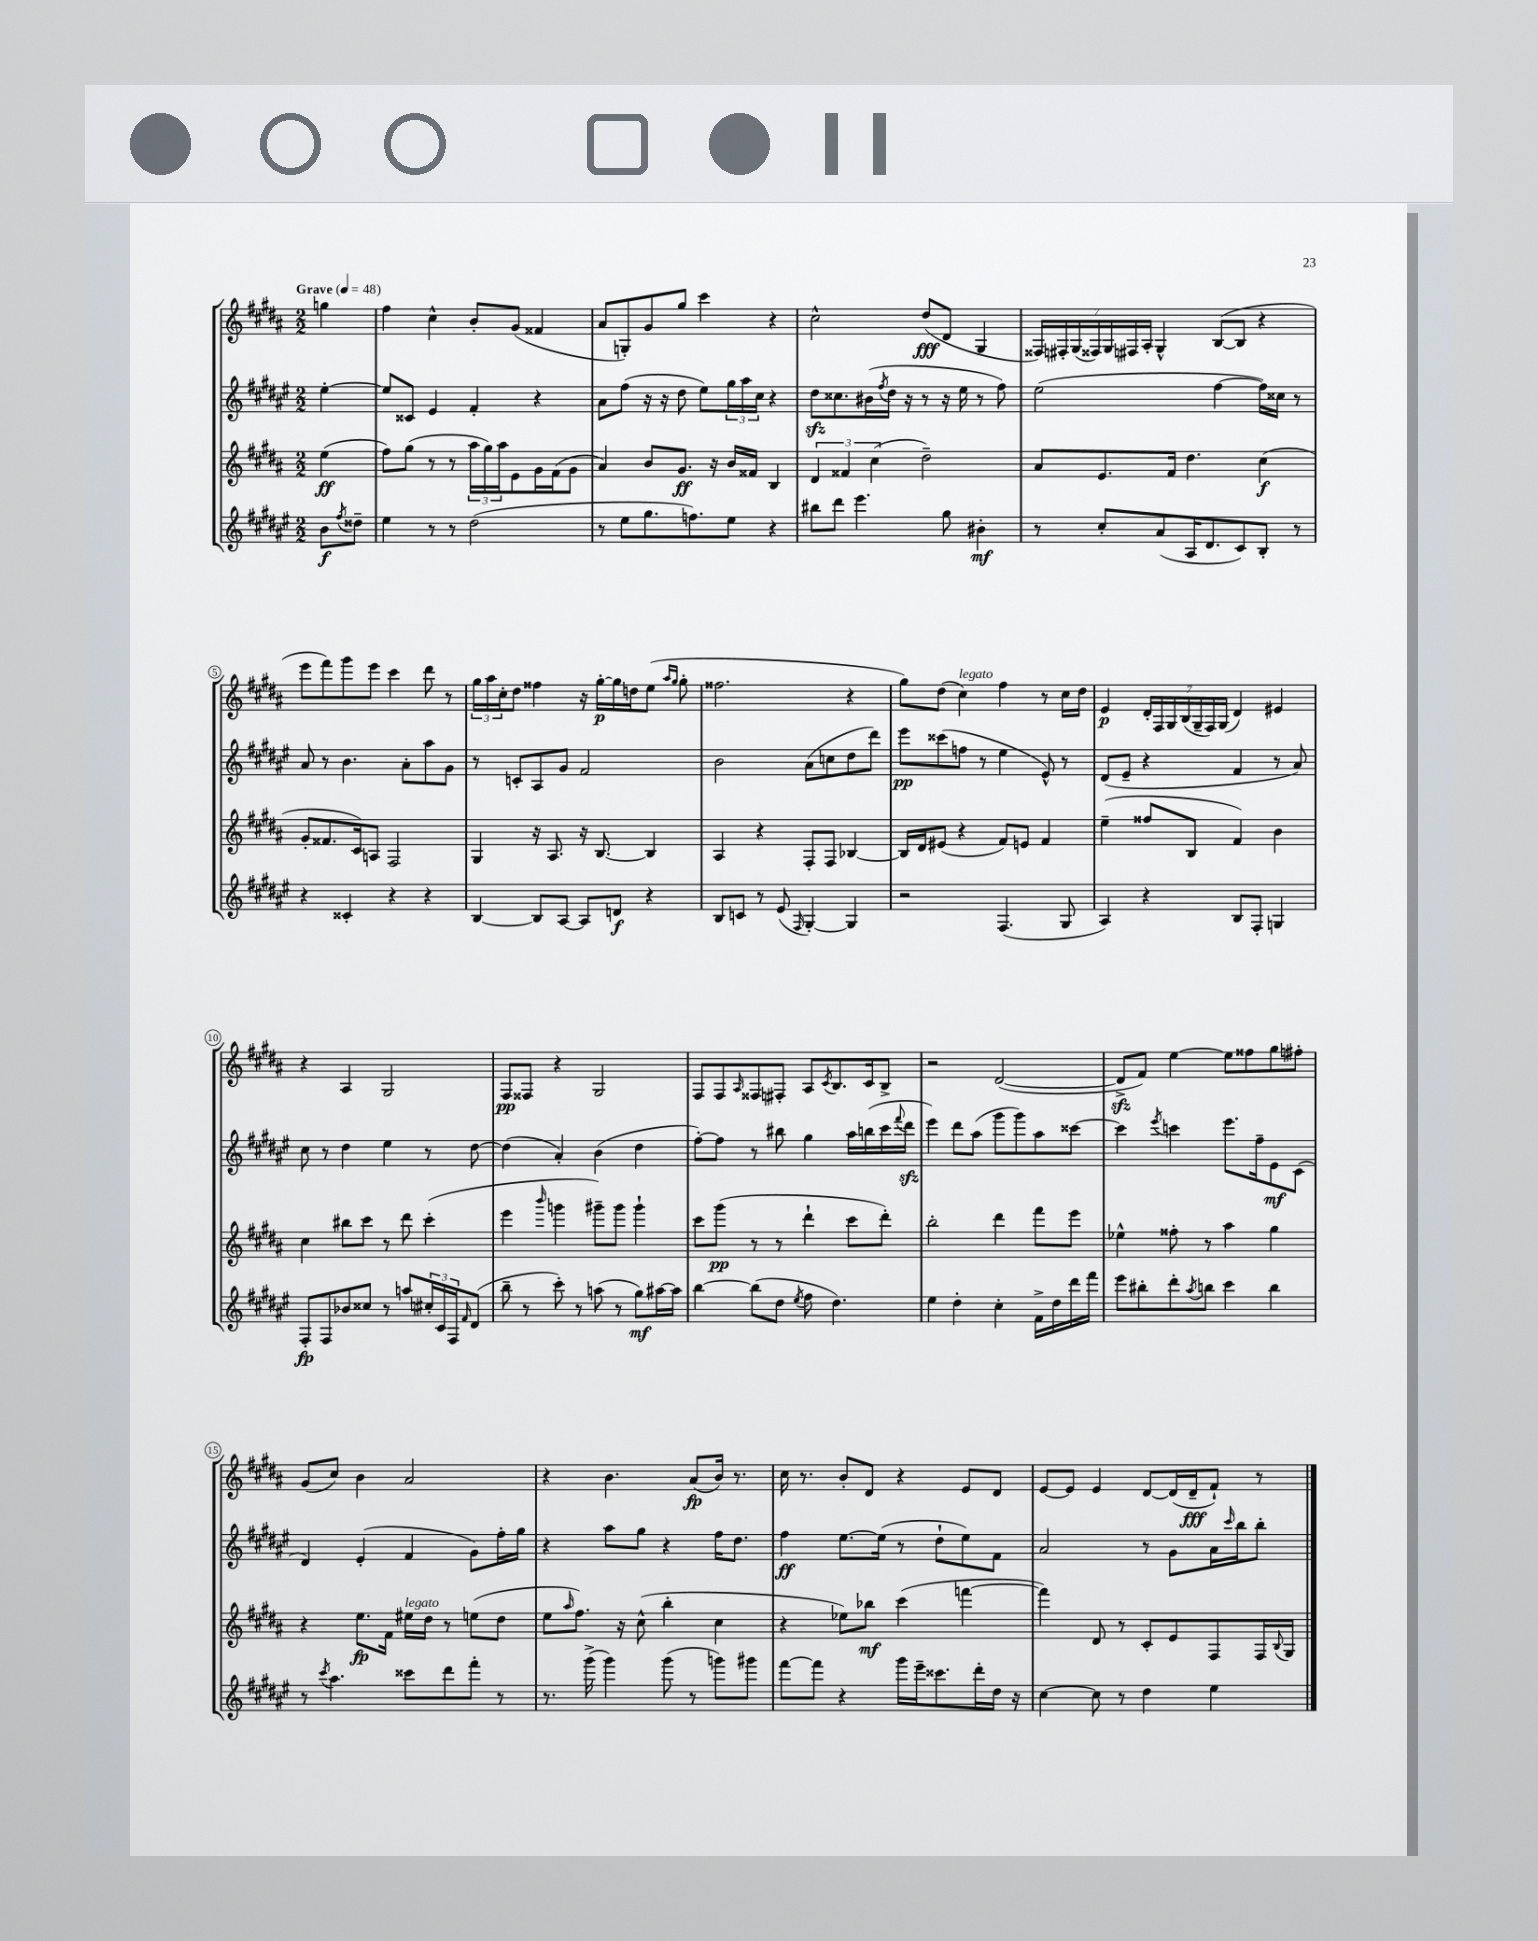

**kern	**dynam	**kern	**dynam	**kern	**dynam	**kern	**dynam
*part4	*part4	*part3	*part3	*part2	*part2	*part1	*part1
*staff4	*staff4	*staff3	*staff3	*staff2	*staff2	*staff1	*staff1
*clefG2	*	*clefG2	*	*clefG2	*	*clefG2	*
*k[f#c#g#d#a#e#]	*	*k[f#c#g#d#a#]	*	*k[f#c#g#d#a#e#]	*	*k[f#c#g#d#a#]	*
*M2/2	*	*M2/2	*	*M2/2	*	*M2/2	*
*MM48	*	*MM48	*	*MM48	*	*MM48	*
=	=	=	=	=	=	=	=
!	!	!	!	!	!	!LO:TX:a:B:t=Grave	!
8b\L	f	(4ee\	ff	[4ee#'\	.	4ggn\	.
8qff#/	.	.	.	.	.	.	.
8dd##X~\J	.	.	.	.	.	.	.
=1	=1	=1	=1	=1	=1	=1	=1
4ee#\	.	8ff#\L)	.	8ee#/L]	.	4ff#\	.
.	.	(8gg#\J	.	8c##X/J	.	.	.
8r	.	8r	.	4e#/	.	4cc#^^\	.
8r	.	8r	.	.	.	.	.
(2dd#\	.	24aa#\LL	.	4f#'/	.	8b'/L	.
.	.	24gg#\)	.	.	.	.	.
.	.	24aa#\J	.	.	.	.	.
.	.	8e\	.	.	.	(8g#/J	.
.	.	16g#\L	.	4r	.	4f##X/	.
.	.	(16f#\J	.	.	.	.	.
.	.	8g#\J	.	.	.	.	.
=2	=2	=2	=2	=2	=2	=2	=2
8r	.	4a#/)	.	8a#\L	.	8a#/L	.
8ee#\L	.	.	.	(8ff#\J	.	8Gn'/)	.
8.gg#\	.	8b/L	.	16r	.	8g#/	.
.	.	.	.	16r	.	.	.
.	.	8.g#/J	ff	8dd#\	.	8gg#/J	.
8.ffn\)	.	.	.	.	.	.	.
.	.	.	.	8ee#\L)	.	4ccc#\	.
.	.	16r	.	.	.	.	.
8ee#\J	.	16b/LL	.	24gg#\L	.	.	.
.	.	.	.	24aa#\	.	.	.
.	.	16f##X/JJ	.	.	.	.	.
.	.	.	.	24cc#\JJ	.	.	.
4r	.	4B/	.	4r	.	4r	.
=3	=3	=3	=3	=3	=3	=3	=3
8bb#X\L	.	6d#/	.	8dd#zz\L	.	2cc#^^\	.
8ddd#\J	.	.	.	8.cc##X\	.	.	.
.	.	6f##X/	.	.	.	.	.
4.eee#\	.	.	.	.	.	.	.
.	.	.	.	(16b#X\L	.	.	.
.	.	(6cc#\	.	.	.	.	.
.	.	.	.	8qff#/	.	.	.
.	.	.	.	16dd#\JJ	.	.	.
.	.	.	.	16r	.	.	.
.	.	2dd#~\)	.	8r	.	(8dd#/L	fff
8gg#\	.	.	.	16r	.	8d#/J	.
.	.	.	.	16ee#\	.	.	.
4b#X'\	mf	.	.	8r	.	4G#/	.
.	.	.	.	8ff#\)	.	.	.
=4	=4	=4	=4	=4	=4	=4	=4
8r	.	8a#/L	.	(2ee#\	.	28F##X/LL)	.
.	.	.	.	.	.	28F#X'/	.
.	.	.	.	.	.	(28G#/	.
.	.	.	.	.	.	28F##X/)	.
8cc#'/L	.	8.e/	.	.	.	.	.
.	.	.	.	.	.	28G#/	.
.	.	.	.	.	.	28F#X/	.
.	.	.	.	.	.	28A#'/JJ	.
(8a#/	.	.	.	.	.	4G#^^/	.
.	.	16f#/Jk	.	.	.	.	.
16A#/K	.	4.dd#\	.	.	.	.	.
8.d#/	.	.	.	.	.	.	.
.	.	.	.	[4ff#\	.	([8B/L	.
8c#/)	.	.	.	.	.	8B/J]	.
8B'/J	.	(4cc#\	f	16ff#\LL])	.	4r	.
.	.	.	.	16cc##X\JJ	.	.	.
8r	.	.	.	8r	.	.	.
!!LO:LB:g=z
=5	=5	=5	=5	=5	=5	=5	=5
4r	.	8g#'/L	.	8a#/	.	8eee\L	.
.	.	8.f##X/	.	8r	.	8fff#\)	.
4c##X'/	.	.	.	4.b\	.	8ggg#\	.
.	.	16c#/k)	.	.	.	.	.
.	.	8An/J	.	.	.	8eee\J	.
4r	.	2F#/	.	.	.	4ccc#\	.
.	.	.	.	8a#'\L	.	.	.
4r	.	.	.	8aa#\	.	8ddd#\	.
.	.	.	.	8g#\J	.	8r	.
=6	=6	=6	=6	=6	=6	=6	=6
[4B/	.	4G#/	.	8r	.	24gg#\LL	.
.	.	.	.	.	.	24aa#\	.
.	.	.	.	.	.	24cc#'\J	.
.	.	.	.	8cn'/L	.	8dd#\J	.
8B/L]	.	16r	.	8A#/	.	4ff##X\	.
.	.	8.A#/	.	.	.	.	.
[8A#/J	.	.	.	8g#/J	.	.	.
8A#/L]	.	16r	.	2f#/	.	16r	.
.	.	[8.B/	.	.	.	[16gg#'\LL	p
8dn/J	f	.	.	.	.	16gg#\]	.
.	.	.	.	.	.	16ddn\J	.
4r	.	4B/]	.	.	.	(8ee\J	.
.	.	.	.	.	.	16qqaa#/LL	.
.	.	.	.	.	.	16qqgg#/JJ	.
.	.	.	.	.	.	8gg#'\	.
=7	=7	=7	=7	=7	=7	=7	=7
8B/L	.	4A#/	.	2b\	.	2.ff##X\	.
8cn/J	.	.	.	.	.	.	.
8r	.	4r	.	.	.	.	.
(8e#/	.	.	.	.	.	.	.
16qqF#/	.	.	.	.	.	.	.
[4G#'/)	.	8F#'/L	.	(8a#\L	.	.	.
.	.	8F#/J	.	8ccn\	.	.	.
4G#/]	.	[4B-X/	.	8dd#\	.	4r	.
.	.	.	.	8ddd#\J)	.	.	.
=8	=8	=8	=8	=8	=8	=8	=8
2r	.	16B-/LL]	.	8eee#\L	pp	8gg#\L)	.
.	.	16d#/J	.	.	.	.	.
.	.	(8e#X/J	.	(8ccc##X\	.	(8dd#\J	.
!	!	!	!	!	!	!LO:TX:a:i:t=legato	!
.	.	4r	.	8ffn\J	.	4cc#\)	.
.	.	.	.	8r	.	.	.
(4.F#/	.	8f#/L)	.	4ee#\	.	4ff#\	.
.	.	8en/J	.	.	.	.	.
.	.	4f#/	.	8e#^^/)	.	8r	.
8G#/	.	.	.	8r	.	16cc#\LL	.
.	.	.	.	.	.	16dd#\JJ	.
=9	=9	=9	=9	=9	=9	=9	=9
4A#/)	.	(4ee~\	.	(8d#/L	.	4e/	p
.	.	.	.	8e#~/J	.	.	.
4r	.	8ff##X/L	.	4r	.	28d#'/LL	.
.	.	.	.	.	.	28F#/	.
.	.	.	.	.	.	28G#/	.
.	.	.	.	.	.	(28B/	.
.	.	8B/J	.	.	.	.	.
.	.	.	.	.	.	28G#~/	.
.	.	.	.	.	.	28F#/)	.
.	.	.	.	.	.	(28G#/JJ	.
8B/L	.	4f#/)	.	4f#/	.	4d#/)	.
8F#'/J	.	.	.	.	.	.	.
4Gn/	.	4b\	.	8r	.	4e#X/	.
.	.	.	.	8a#/)	.	.	.
!!LO:LB:g=z
=10	=10	=10	=10	=10	=10	=10	=10
8F#'/L	fp	4cc#\	.	8cc#\	.	4r	.
8F#/	.	.	.	8r	.	.	.
8b-X/	.	8bb#X\L	.	4dd#\	.	4A#/	.
8cc##X/J	.	8ccc#\J	.	.	.	.	.
8r	.	8r	.	4ee#\	.	2G#/	.
8aan/L	.	8ddd#\	.	.	.	.	.
24cc#X'/L	.	(4ccc#'\	.	8r	.	.	.
24c#/	.	.	.	.	.	.	.
24F#/J	.	.	.	.	.	.	.
16qqf#/	.	.	.	.	.	.	.
(8d#/J	.	.	.	[8dd#\	.	.	.
=11	=11	=11	=11	=11	=11	=11	=11
8bb~\	.	4eee\	.	(4dd#\]	.	8F#/L	pp
8r	.	.	.	.	.	8F##X/J	.
.	.	16qqbbb/	.	.	.	.	.
8ccc#'\)	.	4gggn\	.	4a#'/)	.	4r	.
8r	.	.	.	.	.	.	.
(8aan\	.	8ggg#X~\L)	.	(4b\	.	2G#/	.
8r	.	8ggg#\J	.	.	.	.	.
8gg#\L)	mf	4ggg#`\	.	4dd#\	.	.	.
[16aa#X\L	.	.	.	.	.	.	.
16aa#\JJ]	.	.	.	.	.	.	.
=12	=12	=12	=12	=12	=12	=12	=12
[4bb\	.	8ccc#\L	.	[8ff#'\L)	.	8F#/L	.
.	.	(8ggg#\J	pp	8ff#\J]	.	8F#/	.
.	.	.	.	.	.	16qqA#/	.
(8bb\L]	.	8r	.	8r	.	8F##X/	.
8dd#\J	.	8r	.	8bb#X\	.	8F#X'/J	.
8qee#/	.	.	.	.	.	.	.
8ff#\	.	4ddd#`\	.	4gg#\	.	8A#/L	.
.	.	.	.	.	.	8qc#/	.
4.dd#\)	.	.	.	.	.	8.B/	.
.	.	8ccc#\L	.	16aa#\LL	.	.	.
.	.	.	.	(16bbn\	.	16c#/k	.
.	.	8ddd#'\J)	.	16ccc#\	.	8B^/J	.
.	.	.	.	8qqfff#/	.	.	.
.	.	.	.	16ddd#zz\JJ	.	.	.
=13	=13	=13	=13	=13	=13	=13	=13
4ee#\	.	2bb'\	.	4eee#\)	.	2r	.
4dd#'\	.	.	.	8ddd#\L	.	.	.
.	.	.	.	(8aa#\J	.	.	.
4cc#'\	.	4ddd#\	.	8ggg#\L	.	([2d#/	.
.	.	.	.	8ggg#\)	.	.	.
16f#^\LL	.	8fff#\L	.	8aa#\	.	.	.
16dd#\	.	.	.	.	.	.	.
16ddd#\	.	8eee\J	.	[8ccc##X\J	.	.	.
16fff#\JJ	.	.	.	.	.	.	.
=14	=14	=14	=14	=14	=14	=14	=14
8eee#\L	.	4ee-X^^\	.	4ccc##\]	.	8d#zz^/L]	.
8bb#X'\	.	.	.	.	.	8f#/J)	.
.	.	.	.	8qeee#/	.	.	.
8ddd#'\	.	8ff##X'\	.	4cccn\	.	[4ee\	.
8qaa#/	.	.	.	.	.	.	.
8bbn\J	.	8r	.	.	.	.	.
4ccc#\	.	4aa#\	.	8.eee#\L	.	8ee\L]	.
.	.	.	.	.	.	8ff##X\	.
.	.	.	.	16ff#~\k	.	.	.
4bb\	.	4gg#\	.	8e#\	mf	8gg#\	.
.	.	.	.	(8c#\J	.	8ff#X'\J	.
!!LO:LB:g=z
=15	=15	=15	=15	=15	=15	=15	=15
8r	.	4r	.	4d#/)	.	(8g#/L	.
8qccc#/	.	.	.	.	.	.	.
4.aa#\	.	.	.	.	.	8cc#/J)	.
.	.	8.ee\L	fp	(4e#'/	.	4b\	.
.	.	16f#\Jk	.	.	.	.	.
!	!	!LO:TX:a:i:t=legato	!	!	!	!	!
8ccc##X\L	.	16ee#X\LL	.	4f#/	.	2a#/	.
.	.	16dd#\JJ	.	.	.	.	.
8ddd#\	.	8r	.	.	.	.	.
8fff#'\J	.	(8een\L	.	8g#\L)	.	.	.
8r	.	8dd#\J	.	16ff#'\L	.	.	.
.	.	.	.	16gg#\JJ	.	.	.
=16	=16	=16	=16	=16	=16	=16	=16
8.r	.	8ee\L	.	4r	.	4r	.
.	.	16qqaa#/	.	.	.	.	.
.	.	8.ff#\J)	.	.	.	.	.
(16ggg#^\	.	.	.	.	.	.	.
4ggg#\)	.	.	.	8aa#\L	.	4.b\	.
.	.	16r	.	.	.	.	.
.	.	(8cc#^^\	.	8gg#\J	.	.	.
(8ggg#\	.	4bb'\	.	4r	.	.	.
8r	.	.	.	.	.	(8a#/L	fp
8gggn\L)	.	4cc#\	.	16ff#\KL	.	16b/Jk)	.
.	.	.	.	8.dd#\J	.	8.r	.
8ggg#X\J	.	.	.	.	.	.	.
=17	=17	=17	=17	=17	=17	=17	=17
[8fff#\L	.	4r	.	4ff#\	ff	16cc#\	.
.	.	.	.	.	.	8.r	.
8fff#\J]	.	.	.	.	.	.	.
4r	.	8ee-X\L)	.	[8.ee#\L	.	8b'/L	.
.	.	8bb-X\J	mf	.	.	8d#/J	.
.	.	.	.	(16ee#\Jk]	.	.	.
16ggg#\LL	.	(4ccc#\	.	8r	.	4r	.
16eee#~\J	.	.	.	.	.	.	.
8.ccc##X\	.	.	.	8dd#`\L	.	.	.
.	.	[4fffn\	.	8ee#\)	.	8e/L	.
16ddd#'\L	.	.	.	.	.	.	.
16dd#\JJ	.	.	.	8f#\J	.	8d#/J	.
16r	.	.	.	.	.	.	.
=18	=18	=18	=18	=18	=18	=18	=18
[4cc#\	.	4fff\])	.	2a#/	.	[8e/L	.
.	.	.	.	.	.	8e/J]	.
8cc#\]	.	8d#/	.	.	.	4e/	.
8r	.	8r	.	.	.	.	.
4dd#\	.	8c#'/L	.	8r	.	[8d#/L	.
.	.	8e/	.	8g#\L	.	(16d#/L]	.
.	.	.	.	.	.	16d#~/J	fff
4ee#\	.	8F#/	.	16a#\L	.	8f#`/J)	.
.	.	.	.	16qqccc#/	.	.	.
.	.	.	.	16bb\J	.	.	.
.	.	16F#/L	.	8bb'\J	.	8r	.
.	.	8qqB/	.	.	.	.	.
.	.	16G#/JJ	.	.	.	.	.
==	==	==	==	==	==	==	==
*-	*-	*-	*-	*-	*-	*-	*-
